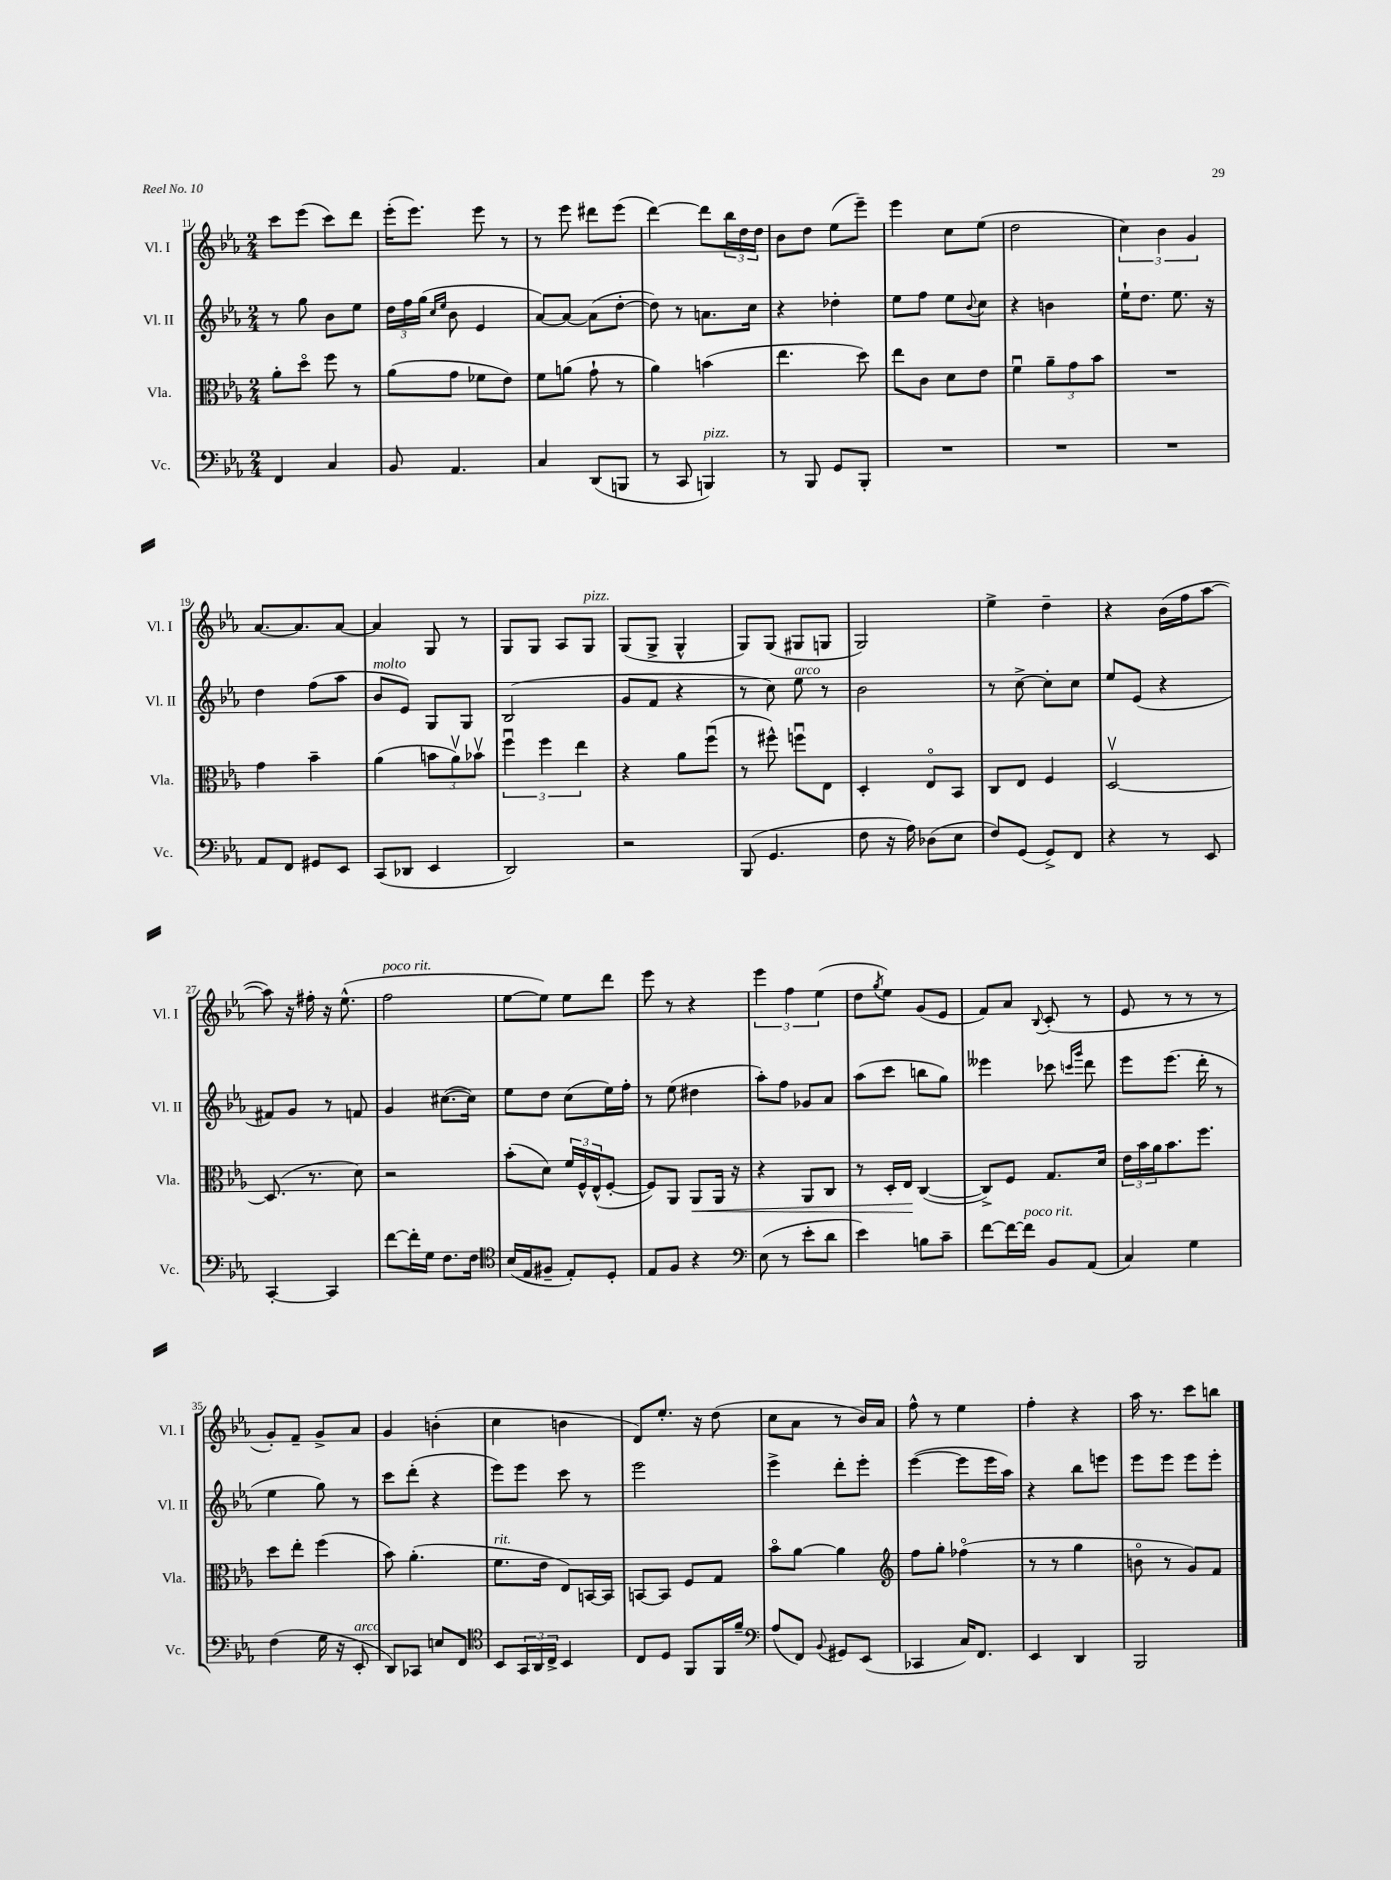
<<
\new StaffGroup <<
\new Staff = "s0" \with { instrumentName = "Vl. I" shortInstrumentName = "Vl. I" } {
    \clef treble \key ees \major \numericTimeSignature \time 2/4
    c'''8 ees'''8( c'''8) d'''8 |
    ees'''16-.( ees'''8.) ees'''8 r8 |
    r8 ees'''8 dis'''8 ees'''8( |
    d'''4~) d'''8 \tuplet 3/2 { bes''16 d''16 d''16 } |
    bes'8 d''8 ees''8( ees'''8--) |
    ees'''4 c''8 ees''8( |
    d''2 |
    \tuplet 3/2 { c''4) bes'4 g'4 } |
    aes'8.~ aes'8. aes'8~ |
    aes'4 g8 r8 |
    g8 g8 aes8 g8^\markup { \italic "pizz." } |
    g8( g8-> g4-^ |
    g8) g8( gis8 g8 |
    g2) |
    ees''4-> d''4-- |
    r4 bes'16( f''16 aes''8~ |
    aes''8) r16 fis''16-. r16 ees''8.-^( |
    f''2^\markup { \italic "poco rit." } |
    ees''8~ ees''8) ees''8 d'''8 |
    ees'''8 r8 r4 |
    \tuplet 3/2 { ees'''4 f''4 ees''4( } |
    d''8 \acciaccatura { g''8 } ees''8) g'8( ees'8 |
    f'8) aes'8 \appoggiatura { bes8 } c'8-.( r8 |
    ees'8 r8 r8 r8 |
    g'8-.) f'8-- g'8-> aes'8 |
    g'4 b'4-.( |
    c''4 b'4 |
    d'8) ees''8.-. r16 d''8( |
    c''8 aes'8 r8 bes'16) aes'16 |
    f''8-^ r8 ees''4 |
    f''4-. r4 |
    aes''16 r8. c'''8 b''8 \bar "|." |
}
\new Staff = "s1" \with { instrumentName = "Vl. II" shortInstrumentName = "Vl. II" } {
    \clef treble \key ees \major \numericTimeSignature \time 2/4
    r8 g''8 bes'8 ees''8 |
    \tuplet 3/2 { d''16 f''16 g''16( } \grace { c''16 ees''16 } bes'8 ees'4 |
    aes'8~) aes'8~ aes'8( d''8~-. |
    d''8) r8 a'8. c''16 |
    r4 des''4-. |
    ees''8 f''8 ees''8 \appoggiatura { bes'8 } c''8 |
    r4 b'4 |
    ees''16-! d''8. ees''8. r16 |
    d''4 f''8( aes''8 |
    bes'8^\markup { \italic "molto" } ees'8) g8 g8 |
    bes2( |
    g'8 f'8 r4 |
    r8 c''8) ees''8^\markup { \italic "arco" } r8 |
    bes'2 |
    r8 c''8~-> c''8-. c''8 |
    ees''8 ees'8( r4 |
    fis'8) g'8 r8 f'8 |
    g'4 cis''8.~( cis''16) |
    ees''8 d''8 c''8( ees''16) f''16-. |
    r8 ees''8( dis''4 |
    aes''8-.) f''8 ges'8 aes'8 |
    aes''8( c'''8 b''8 g''8) |
    eeses'''4 ces'''8 \grace { c'''16 g'''16 } d'''8 |
    ees'''8 ees'''8.( d'''16-. r8 |
    ees''4 g''8) r8 |
    c'''8 d'''8-.( r4 |
    ees'''8) ees'''8 c'''8 r8 |
    ees'''2 |
    ees'''4-> d'''8-. ees'''8-. |
    ees'''4~( ees'''8 ees'''16 aes''16) |
    r4 bes''8 e'''8 |
    ees'''8 ees'''8 ees'''8 ees'''8-. \bar "|." |
}
\new Staff = "s2" \with { instrumentName = "Vla." shortInstrumentName = "Vla." } {
    \clef alto \key ees \major \numericTimeSignature \time 2/4
    aes'8-. d''8\flageolet f''8 r8 |
    aes'8( g'8 fes'8 ees'8) |
    f'8 a'8( g'8-! r8 |
    aes'4) b'4( |
    ees''4. d''8) |
    ees''8 c'8 d'8 ees'8 |
    f'4\downbow \tuplet 3/2 { aes'8-- g'8 bes'8 } |
    R2 |
    g'4 bes'4-- |
    aes'4( \tuplet 3/2 { b'8 aes'8\upbow) bes'8\upbow } |
    \tuplet 3/2 { f''4\downbow f''4 ees''4 } |
    r4 aes'8 f''8\downbow( |
    r8 fis''8-^) f''8\downbow ees8 |
    d4-. ees8\flageolet bes,8 |
    c8 ees8 f4 |
    d2~\upbow |
    d8.( r8. d'8) |
    r2 |
    bes'8-.( d'8) \tuplet 3/2 { f'16 f16-^ ees16-^( } f8~-. |
    f8) aes,8 aes,8\< aes,16 r16 |
    r4 aes,8 c8 |
    r8 d16-. ees16\! c4~( |
    c8->) f8 g8. d'16 |
    \tuplet 3/2 { ees'16 bes'16 aes'16 } bes'8. f''8. |
    d''8 ees''8-. f''4( |
    bes'8) aes'4.-.( |
    f'8.^\markup { \italic "rit." } ees'16 ees8) b,16~ b,16 |
    b,8~ b,8 f8 g8 |
    bes'8\flageolet aes'8~ aes'4 |
    \clef treble f''8 g''8-. fes''4\flageolet( |
    r8 r8 g''4 |
    b'8\flageolet r8 g'8) f'8 \bar "|." |
}
\new Staff = "s3" \with { instrumentName = "Vc." shortInstrumentName = "Vc." } {
    \clef bass \key ees \major \numericTimeSignature \time 2/4
    f,4 c4 |
    bes,8 aes,4. |
    c4 d,8( b,,8 |
    r8 c,8 b,,4^\markup { \italic "pizz." }) |
    r8 bes,,8 g,8 bes,,8-. |
    R2 |
    R2 |
    R2 |
    aes,8 f,8 gis,8 ees,8 |
    c,8( des,8 ees,4 |
    d,2) |
    r2 |
    bes,,8( g,4. |
    f8 r16 aes16) des8( ees8 |
    f8) g,8( g,8->) f,8 |
    r4 r8 ees,8 |
    c,4~-. c,4 |
    f'8~ f'16-. g16 f8. f16 |
    \clef tenor bes16( ees16 fis8-- ees8-.) d8-. |
    ees8 f8 r4 |
    \clef bass ees8( r8 ees'8-. d'8 |
    ees'4) b8 c'8-- |
    f'8~ f'16~ f'16^\markup { \italic "poco rit." } bes,8 aes,8( |
    c4) g4 |
    f4( g16 r16 ees,8-.^\markup { \italic "arco" } |
    d,8) ces,8 e8 f,8 |
    \clef tenor bes,8 \tuplet 3/2 { g,16 aes,16 c16-> } bes,4 |
    c8 d8 f,8 f,16 f'16-- |
    \clef bass aes8( f,8) \appoggiatura { bes,8 } gis,8 ees,8( |
    ces,4 c16) f,8. |
    ees,4 d,4 |
    bes,,2 \bar "|." |
}
>>
>>
\layout { \context { \Score currentBarNumber = #11 } }
